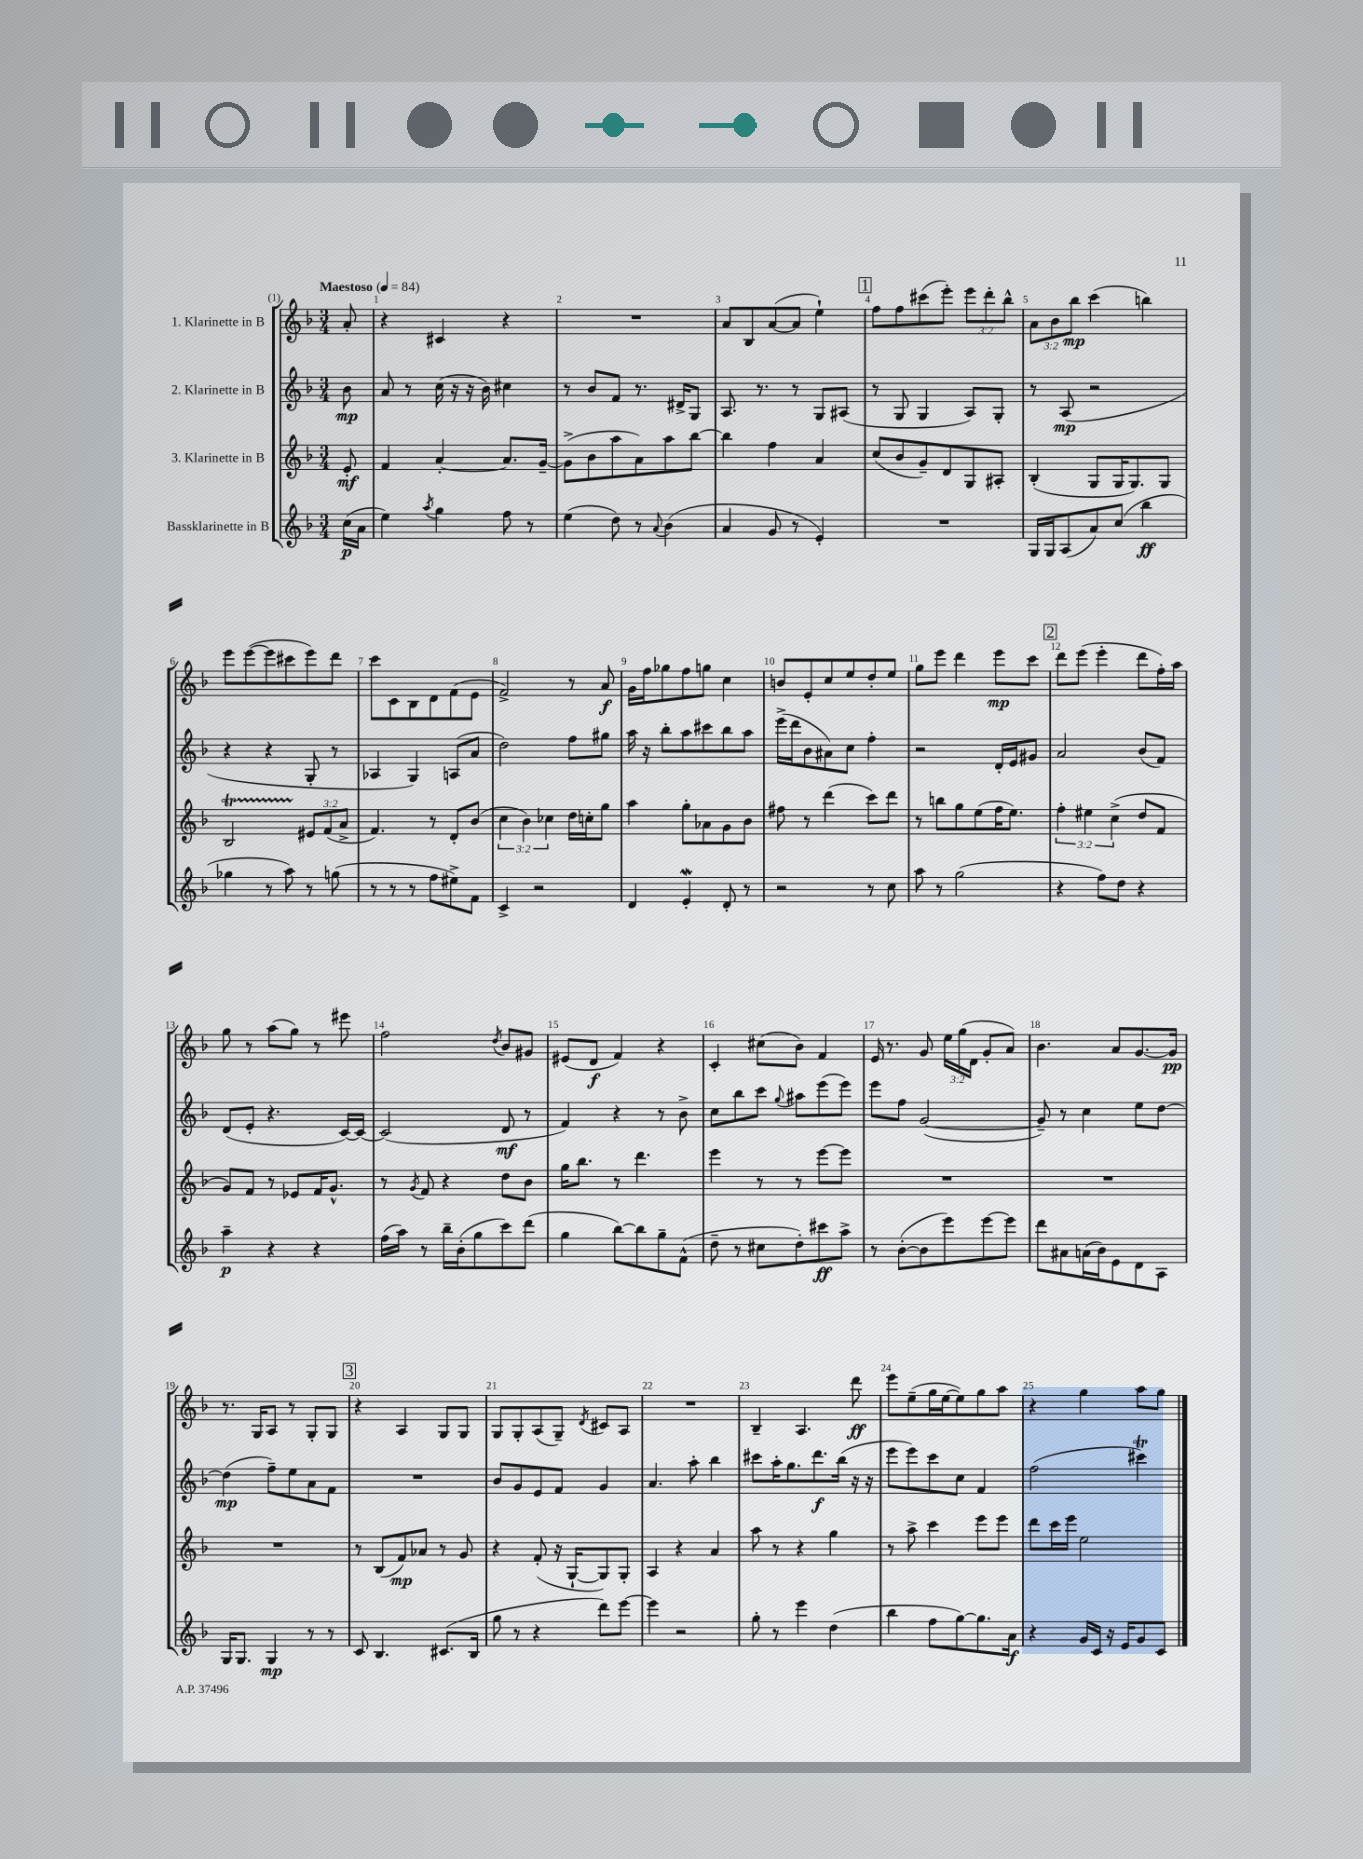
<<
\new StaffGroup <<
\new Staff = "s0" \with { instrumentName = "1. Klarinette in B" } {
    \clef treble \key f \major \numericTimeSignature \time 3/4 \override Staff.TupletNumber.text = #tuplet-number::calc-fraction-text \partial 8 \tempo "Maestoso" 4 = 84
    \autoBeamOff a'8-. |
    r4 cis'4 r4 |
    R2. |
    a'8[ bes8 a'8~( a'8] e''4-!) |
    \mark \markup { \box "1" } f''8[ f''8 cis'''8( e'''8]-.) \tuplet 3/2 { e'''8[ d'''8-. bes''8]-^ } |
    \tuplet 3/2 { a'8[ bes'8 bes''8]\mp } c'''4( b''4) |
    e'''8[ e'''8~( e'''8 cis'''8 e'''8) d'''8] |
    c'''8[ c'8 bes8 d'8 f'8( e'8] |
    f'2->) r8 a'8\f |
    g'16[ f''16 ges''8 f''8 g''8] c''4 |
    b'8[ e'8-. c''8 e''8 d''8-. e''8] |
    g''8[ e'''8] d'''4 e'''8[\mp c'''8] |
    \mark \markup { \box "2" } d'''8[ e'''8]( e'''4-. d'''8[ f''16-.) a''16] |
    g''8 r8 a''8[( g''8]) r8 eis'''8 |
    f''2 \acciaccatura { d''8 } bes'8[ gis'8] |
    eis'8[( d'8]\f f'4) r4 |
    c'4-. cis''8[( bes'8]) f'4 |
    e'16 r8. g'8 \tuplet 3/2 { e''16[ g''16( d'16] } g'8[-. a'8]) |
    bes'4. a'8[ g'8.~ g'16]\pp |
    r8. g16[ a8] r8 g8[-. g8] |
    \mark \markup { \box "3" } r4 a4 g8[ g8] |
    g8[ g8-. a8( g8]--) \acciaccatura { d'8 } cis'8[ a8] |
    R2. |
    bes4-- a4. d'''8\ff |
    e'''8[ e''8--( g''16 e''16~ e''8) g''8 a''8] |
    r4 g''4 a''8[ g''8] \bar "|." |
}
\new Staff = "s1" \with { instrumentName = "2. Klarinette in B" } {
    \clef treble \key f \major \numericTimeSignature \time 3/4 \partial 8
    \autoBeamOff bes'8\mp |
    a'8 r8 c''16( r16 r16 bes'16) cis''4 |
    r8 bes'8[ f'8] r8. dis'16[-> g8] |
    a8. r8. r8 g8[ ais8]( |
    \mark \markup { \box "1" } r8 g8 g4 a8[) g8]-. |
    r8 a8\mp( r2 |
    r4 r4 g8-. r8 |
    aes4 g4) a8[( a'8] |
    d''2) f''8[ gis''8] |
    a''16 r16 bes''8[-. a''8 cis'''8 bes''8 a''8] |
    e'''16[->( d'''16 bes'8 ais'8) c''8] f''4-. |
    r2 d'16[-. e'16 gis'8] |
    \mark \markup { \box "2" } a'2 bes'8[( f'8]) |
    d'8[( e'8]-. r4. c'16[~) c'16]~ |
    c'2( d'8\mf r8 |
    f'4) r4 r8 bes'8-> |
    c''8[ bes''8 c'''8] \appoggiatura { g''8 } ais''8[ e'''8( e'''8]) |
    e'''8[ f''8] g'2~( |
    g'8--) r8 c''4 e''8[ d''8]~ |
    d''4\mp( f''8[--) e''8 a'8 f'8] |
    \mark \markup { \box "3" } R2. |
    bes'8[ g'8 e'8 f'8] g'4 |
    a'4. a''8-. bes''4 |
    cis'''8[ a''16-. g''8. d'''8.\f bes''16]( r16 r16 |
    e'''8[ e'''8) c'''8 c''8] f'4 |
    f''2( cis'''4\trill) \bar "|." |
}
\new Staff = "s2" \with { instrumentName = "3. Klarinette in B" } {
    \clef treble \key f \major \numericTimeSignature \time 3/4 \override Staff.TupletNumber.text = #tuplet-number::calc-fraction-text \partial 8
    \autoBeamOff e'8-.\mf |
    f'4 a'4~-. a'8.[ g'16]~-- |
    g'8[->( bes'8 a''8 a'8) a''8 bes''8]~ |
    bes''4 f''4 a'4 |
    \mark \markup { \box "1" } c''8[( bes'8 g'8--) d'8 g8 ais8]-. |
    bes4-.( g8[ g16 g8.) g8] |
    bes2\startTrillSpan \tuplet 3/2 { eis'8[\stopTrillSpan f'8( a'8]-> } |
    f'4.) r8 d'8[-. bes'8]( |
    \tuplet 3/2 { c''4 bes'4) ces''4 } d''16[ c''16-. g''8] |
    a''4 g''8[-. aes'8 g'8 bes'8] |
    fis''8 r8 d'''4( c'''8[) d'''8] |
    r8 b''8[ g''8 e''8( f''16 e''8.]) |
    \mark \markup { \box "2" } \tuplet 3/2 { f''4-. eis''4 c''4->( } d''8[ f'8] |
    g'8[) f'8] r8 ees'8[ f'16 g'8.]-^ |
    r8 \acciaccatura { g'8 } f'8 r4 d''8[ bes'8] |
    g''16[ bes''8.] r8 d'''4. |
    e'''4 r8 r8 e'''8[~ e'''8] |
    R2. |
    R2. |
    R2. |
    \mark \markup { \box "3" } r8 bes8[( f'8\mp) aes'8] r8 g'8 |
    r4 f'8-.( r16 g16[~-! g8) g8]-. |
    a4 r4 a'4 |
    a''8 r8 r4 g''4 |
    r8 a''8-> c'''4 e'''8[ e'''8] |
    d'''8[ c'''16 e'''16] e''2 \bar "|." |
}
\new Staff = "s3" \with { instrumentName = "Bassklarinette in B" } {
    \clef treble \key f \major \numericTimeSignature \time 3/4 \partial 8
    \autoBeamOff c''16[\p( a'16] |
    e''4) \acciaccatura { a''8 } g''4 f''8 r8 |
    e''4( d''8) r8 \appoggiatura { a'8 } bes'4( |
    a'4 g'8 r8 e'4-.) |
    \mark \markup { \box "1" } R2. |
    g16[ g16 a8( a'8) c''8]( bes''4\ff |
    ges''4 r8 a''8) r8 g''8( |
    r8 r8 r8 f''8[ eis''8->) f'8] |
    c'4-> r2 |
    d'4 e'4-.\mordent d'8-. r8 |
    r2 r8 c''8 |
    a''8 r8 g''2( |
    \mark \markup { \box "2" } r4 f''8[) d''8] r4 |
    a''4--\p r4 r4 |
    f''16[( a''16]) r8 bes''16[-- bes'16-.( g''8 c'''8) d'''8]( |
    g''4 bes''8[~) bes''8 g''8-- f'8]-^( |
    d''8-- r8 cis''8[ d''8-.) cis'''8\ff a''8]-> |
    r8 bes'8[~-.( bes'8 e'''8) e'''8~ e'''8] |
    d'''8[ ais'8 a'16( bes'16) e'8 d'8 a8] |
    g16[ g8.] g4\mp r8 r8 |
    \mark \markup { \box "3" } c'8 bes4. cis'8.[( bes16] |
    g''8 r8 r4 d'''8[) e'''8]~ |
    e'''4 r2 |
    g''8-. r8 e'''4 d''4( |
    bes''4 f''8[ g''8~) g''8. a'16]\f |
    r4 g'16[ c'16] r16 e'16[ g'8 c'8] \bar "|." |
}
>>
>>
\layout { \context { \Score \override BarNumber.break-visibility = ##(#f #t #t) barNumberVisibility = #all-bar-numbers-visible } }
